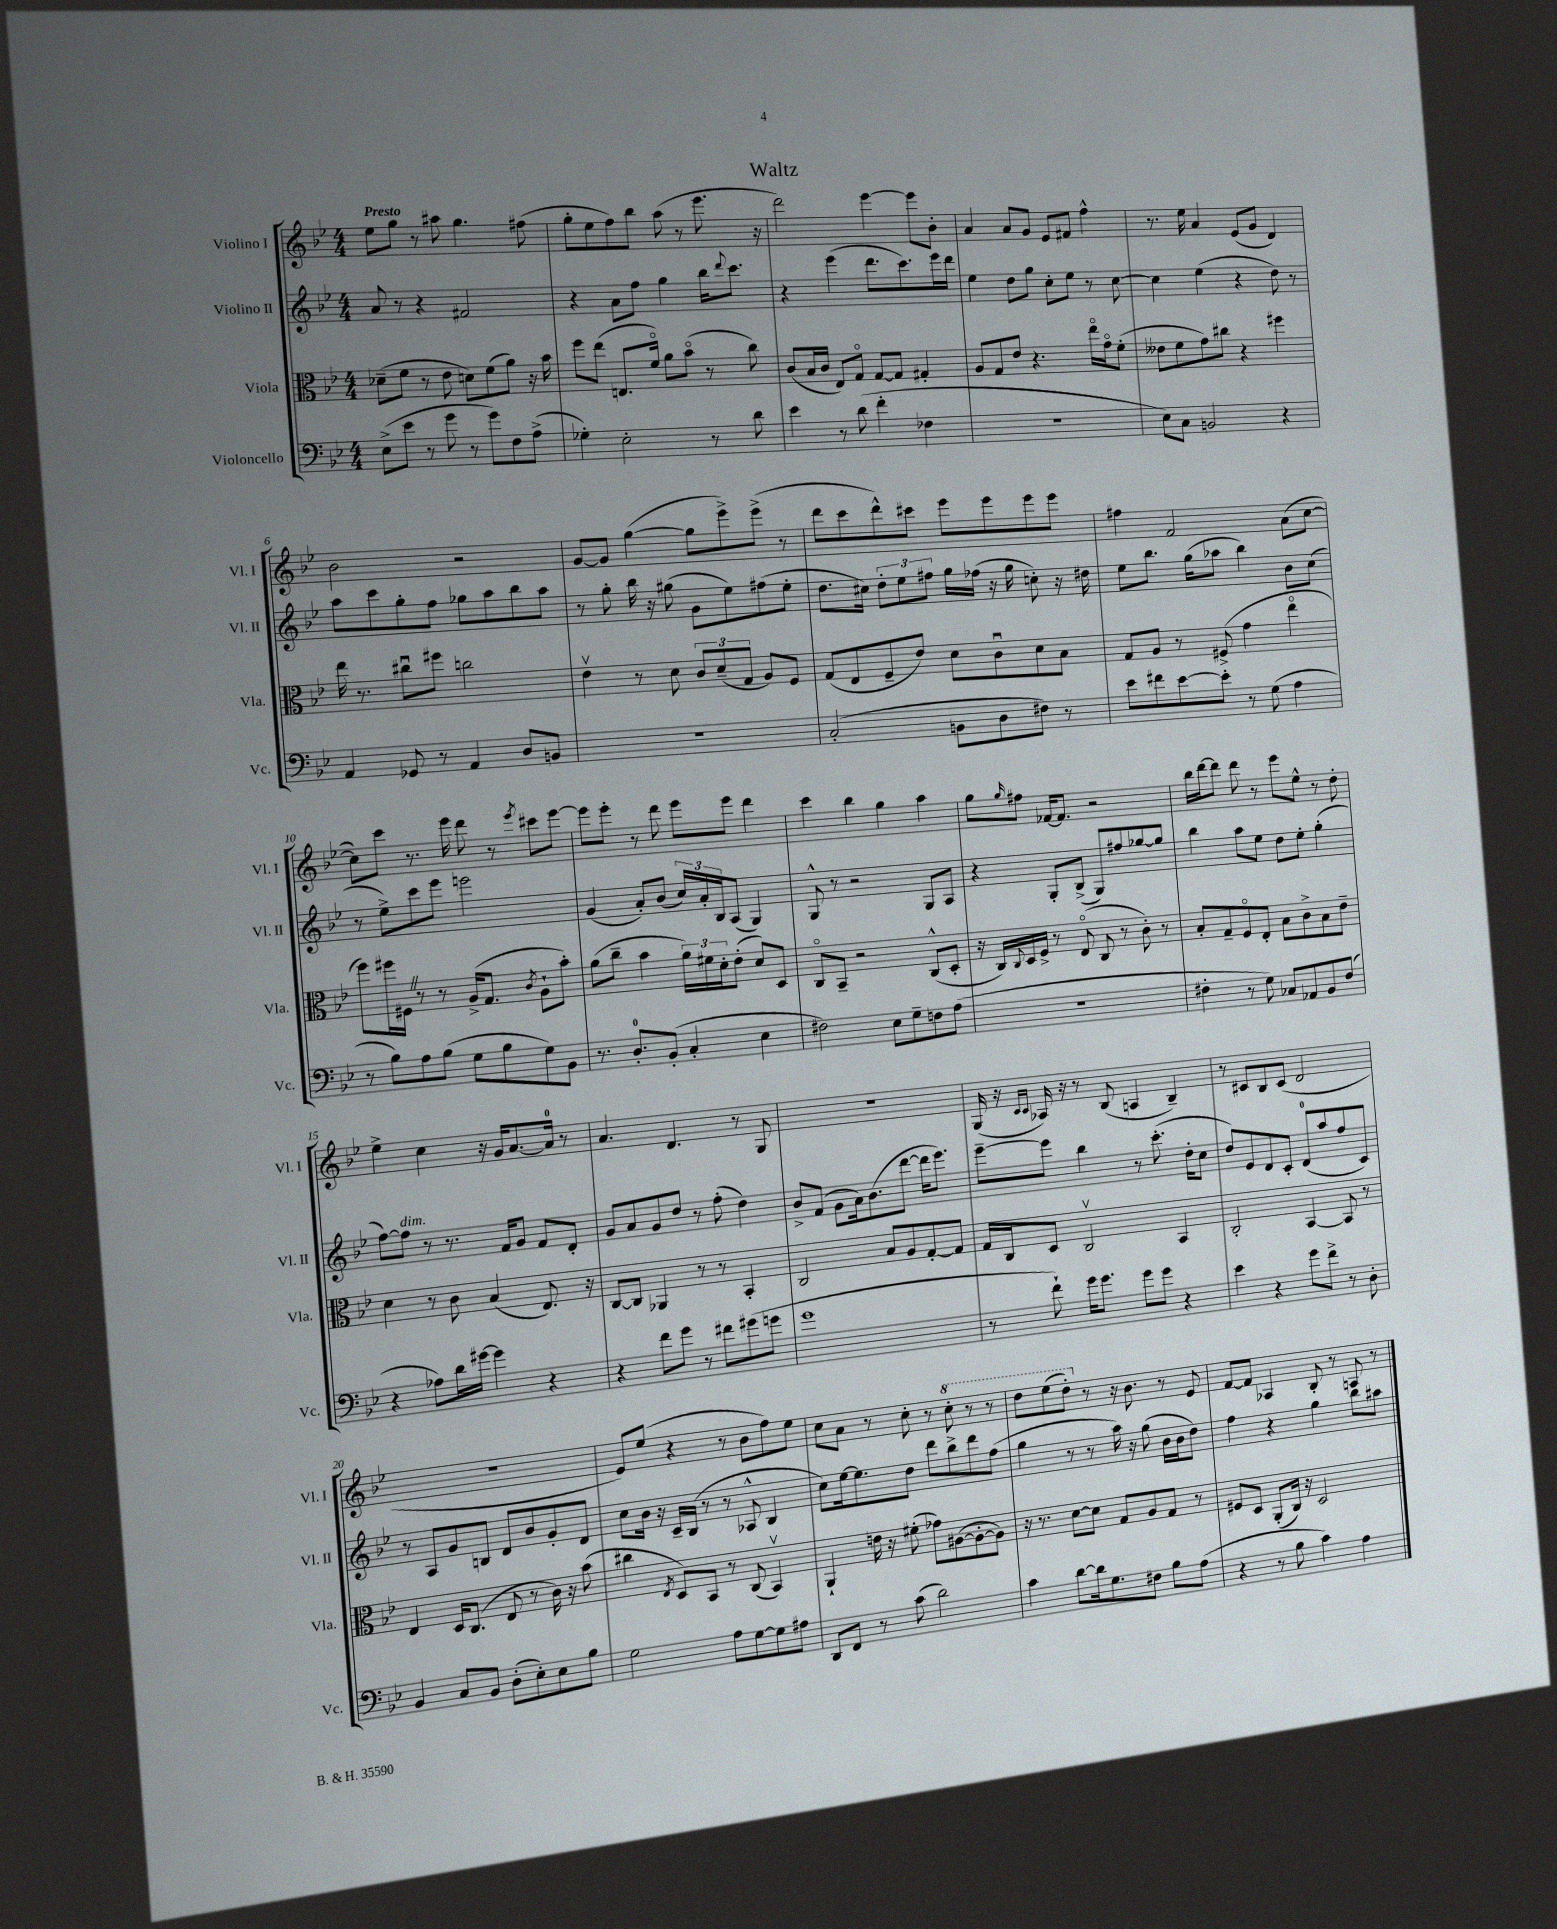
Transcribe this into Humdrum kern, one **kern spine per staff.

**kern	**kern	**kern	**kern
*part4	*part3	*part2	*part1
*staff4	*staff3	*staff2	*staff1
*I"Violoncello	*I"Viola	*I"Violino II	*I"Violino I
*I'Vc.	*I'Vla.	*I'Vl. II	*I'Vl. I
*clefF4	*clefC3	*clefG2	*clefG2
*k[b-e-]	*k[b-e-]	*k[b-e-]	*k[b-e-]
*M4/4	*M4/4	*M4/4	*M4/4
=1	=1	=1	=1
!	!	!	!LO:TX:a:B:t=Presto
(8E-^\L	(8d-X~\L	8a/	8ee-\L
8e-\J	8f\J	8r	8gg\J
8r	8r	4r	8r
8g\	8e-\	.	8aa#X\
8r	8dn\L)	2f#X/	4.gg\
8g\L)	(8f\	.	.
8F\	8a\J)	.	.
(8A^\J	16r	.	(8ff#X\
.	16b-\	.	.
=2	=2	=2	=2
4G-X'\)	8ff\L	4r	8gg'\L
.	(8ee-\J	.	8ee-\
2E-'\	8.En/L	8a\L	8ff\)
.	.	8ff\J	8bb-\J
.	16f/Jk)	.	.
.	8a\L	4gg\	(8aa\
.	(8b-\J	.	8r
8r	8r	16bb-\KL	8.eee-\
.	.	8qqddd/	.
.	.	8.ccc\J	.
8d\	8cc\)	.	.
.	.	.	16r
=3	=3	=3	=3
4e-\	(8c/L	4r	2ddd\)
.	16B-/L	.	.
.	16c/JJ	.	.
8r	8E-/L)	(4eee-\	.
(8d\	8G/J	.	.
4f'\	[8G/L	8.ddd\L	[4eee-\
.	8G/J]	.	.
.	.	8.ccc\)	.
4F-X\	4G#X'/	.	8eee-\L]
.	.	16eee-\L	8b-'\J
.	.	16ddd\JJ	.
=4	=4	=4	=4
1r	8A/L	4ee-\	4a/
.	8G/	.	.
.	8e-/J	8dd\L	8a/L
.	4.r	8gg\J	8g/J
.	.	8cc'\L	8e-/L
.	.	8ee-\J	8f#X/J
.	16ee-\LL	8r	4ff^^\
.	16g\J	.	.
.	(8f'\J	[8cc\	.
=5	=5	=5	=5
8E-\L)	8e--X\L	4cc\]	8.r
8C\J	8f\	.	.
.	.	.	16ee-\
2BBn/	8g\)	(4ee-\	4a/
.	8cc#X\J	.	.
.	4r	4r	(8e-/L
.	.	.	8g/J
4r	4ff#X\	8dd\)	4d/)
.	.	8r	.
!!LO:LB:g=z
=6	=6	=6	=6
4AA/	16ee-\	8aa\L	2b-\
.	8.r	.	.
.	.	8ccc\	.
8GG-X/	8cc#Xu\L	8gg'\	.
8r	8ff#X\J	8ff\J	.
4AA/	2ccn\	8gg-X\L	2r
.	.	8aa\	.
8D/L	.	8bb-\	.
8BBn/J	.	8aa\J	.
=7	=7	=7	=7
1r	4e-v\	8r	[8g/L
.	.	8gg'\	8g/J]
.	8r	16bb-\	([4gg\
.	.	16r	.
.	8d\	(8gg#X\	.
.	12c/L	8g\L	8gg\L]
.	(12d~/	.	.
.	.	8ee-\)	8eee-^\)
.	12G/J	.	.
.	8A/L)	(8ff#X\	(8eee-^\J
.	8F/J	8ee-'\J	8r
=8	=8	=8	=8
(2C'/	(8G/L	8.dd\L	8ddd\L
.	8E-/	.	8ccc\
.	.	16cc#X\Jk)	.
.	8F~/	12dd'\L	8ddd^^\)
.	.	12ee-\	.
.	8e-/J)	.	8ccc#X\J
.	.	12ff#X\J	.
8BBn\L	8d\L	16gg\LL	8eee-\L
.	.	(16ff-X\JJ	.
8D\	8cu\	16r	8eee-\
.	.	16gg\	.
8F#X\J)	8d\	8ccn'\)	8eee-\
8r	8B-\J	16r	8eee-\J
.	.	16dd#X\	.
=9	=9	=9	=9
8e-\L	8G/L	8ee-\L	4ff#X\
8f#X\	8A/J	8.bb-\J	.
[8e-\	8r	.	2f/
.	.	(16gg\KL	.
8e-'\J]	(8F#X^/	8aa-X\J	.
8r	4g\	4bb-\)	.
(8G\	.	.	.
4A\	4ee-\	8b-\L	(8a\L
.	.	(8cc\J	[8cc\J
!!LO:LB:g=z
=10	=10	=10	=10
8r	8ff\L)	8r	8cc\L])
8B-\L)	16ff#X\L	8ee-^\L)	8ccc\J
.	16F#XZ\JJ	.	.
8A\	8r	8ccc\	8.r
(8B-\J	8r	8eee-\J	.
.	.	.	16eee-\
8G\L	(16A^/KL	2eeen\	8ddd\
.	8.G/J	.	.
8B-\	.	.	8r
.	8qc/	.	8qeee-/
8G\)	8A`\L	.	8ccc#X\L
8BB-\J	8b-'\J)	.	[8eee-\J
=11	=11	=11	=11
8.r	(8a\L	(4g/	8eee-\L]
.	8cc~\J	.	8eee-'\J
8.D'/L	.	.	.
.	4b-\	8a'/L)	8r
(8BB-'/J	.	(8b-/J	8ddd\
4C'/	24a\LL)	24cc/LL)	8eee-\L
.	24f#X\	24a'/	.
.	24d'\J	24B-/J	.
.	(8e-'\J	(8A/J	8eee-\J
4E-\	8d/L)	4G/)	4ddd\
.	8D/J	.	.
=12	=12	=12	=12
2F#X\)	8C/L	8G^^/	4ccc\
.	8BB-~/J	8r	.
.	2r	2r	4bb-\
8E-\L	.	.	4gg\
8G~\	.	.	.
8Fn\	(8C^^/L	8G/L	4aa\
(8A\J	8D'/J	8A/J	.
=13	=13	=13	=13
1r	16r	4r	8gg\L
.	16C/LL)	.	.
.	8qqC/	.	16qqgg/
.	16D/	.	8ff#X\J
.	16F^/JJ	.	.
.	8r	8G'/L	[16f-X/KL
.	.	.	8.f-/J]
.	(8E-/	(8B-^/J	.
.	8C/	8G/L)	2r
.	8r	8ff#X/	.
.	8c'\)	[8gg-X/	.
.	8r	8gg-/J]	.
=14	=14	=14	=14
4F#X'\	8B-'/L	4bb-\	16bb-\LL
.	.	.	[16ddd\J
.	8G~/	.	8ddd\J]
8r	8F/	8aa\L	8ddd\
8G\)	8E-'/J	8ee-\J	8r
8C-X/L	8B-\L	8dd\L	8eee-\L
8AA-X/	8c^\	8ee-'\J	8ee-^^\J
8BB-/	8B-\	(4gg'\	8r
(8F#/J	8e-~\J	.	8dd'\
!!LO:LB:g=z
=15	=15	=15	=15
4r	4d\	[8ff\L)	4ee-^\
!	!	!LO:TX:a:i:t=dim.	!
.	.	8ff\J]	.
8A-X\L)	8r	8r	4cc\
16d\L	8c\	8.r	.
[16g#X\JJ	.	.	.
4g#\]	(4B-/	.	16r
.	.	16f/KL	16g/KL
.	.	8g/J	[8.a/
4r	8.E-/)	8f/L	.
.	.	.	16a/Jk]
.	.	8d'/J	8r
.	16r	.	.
=16	=16	=16	=16
4r	[8C/L	8g/L	4.a/
.	8C/J]	8a/	.
8f\L	4AA-X/	8g/	.
8g\J	.	8dd/J	4.d/
8r	8r	8r	.
8f#X\L	8r	(8ff'\	.
(8g#X\	4BB-'/	4dd\)	8r
8gn\J	.	.	8G/
=17	=17	=17	=17
1g	2C/	8b-^/L	1r
.	.	(8f/J	.
.	.	8g\L	.
.	.	16a\k)	.
.	.	(8.b-\	.
.	8B-/L	.	.
.	8A/	[8ddd\J	.
.	[8G'/	16ddd\KL]	.
.	.	8.eee-\J)	.
.	8G/J]	.	.
=18	=18	=18	=18
8r	16G/LL	[8eee-~\L	(16G/
.	16C/J	.	16r
.	.	.	16qqc/LL
.	.	.	16qqc/JJ
8f`\)	8D/J	8eee-\J]	16A-X/)
.	.	.	16r
16g\KL	2Cv/	4bb-\	8r
8.g\J	.	.	.
.	.	.	(8B-/
8g\L	.	8r	4An/
8g\J	.	(8.ccc'\	.
4r	4BB-/	.	4B-~/)
.	.	16dd'\KL	.
.	.	8cc\J	.
=19	=19	=19	=19
4e-\	2C'/	8dd/L)	8r
.	.	8e-/	8c#X/L
4r	.	8d/	8B-/
.	.	8c'/J	(8c#/J
8g\L	[4BB-/	(8d/L	2d/
8f^\J	.	8aa/	.
8r	8BB-/]	8ff/	.
8D'\	8r	8c/J)	.
!!LO:LB:g=z
=20	=20	=20	=20
4BB-/	4E-/	8r	1r
.	.	8A/L	.
8C/L	16D/KL	8g/	.
.	(8.C/J	.	.
8BB-/J	.	8Bn/J	.
(8D'\L	8E-/	8d/L	.
8E-'\)	8r	8b-/	.
8E-\	16c\)	8g'/	.
.	16r	.	.
8B-\J	(8b-\	8d/J	.
=21	=21	=21	=21
2G\	4cc#X\	8cc\L	8e-/L)
.	.	16b-\Jk	(8ee-/J
.	.	16r	.
.	8qE-/	.	.
.	8D/L)	16c~/LL	4r
.	.	(16B-/JJ	.
.	8BB-/J	8r	.
8A\L	8r	8r	8r
[8G\	(8C/	8A-X^^/	8b-\L
8G\]	4BB-v/)	4B-/	8ff\)
8A#X\J	.	.	8ee-\J
=22	=22	=22	=22
8DD/L	4AA`/	8cc\L)	8cc\L
8FF/J	.	[16ee-\k	8a\J
.	.	8.ee-\]	.
8r	16en\	.	8r
.	16r	.	.
(8c\	(8f#X'\	8dd\J	8cc'\
2d\)	8g-X\L)	8ddd\L	8r
*	*	*	*8va
.	([8A#X\	8bb-^\	8ccc'\
.	8A#'\_	8ddd\	8r
.	8A#\J])	(8ff\J	8r
=23	=23	=23	=23
4c\	16r	4gg\	8ddd\L
.	8.r	.	.
.	.	.	(8eee-\
[8d\L	[8d\L	8r	8ddd'\J)
*	*	*	*X8va
16d\k]	8d\J]	8r	8r
8.G\	.	.	.
.	8G/L	16aa\)	16r
.	.	16r	8.b-\
8F#X\J	8A/	(8gg\	.
8B-\L	8G/J	16b-\LL	8r
.	.	16b-\J	.
(8A\J	8r	8dd\J)	8e-/
=24	=24	=24	=24
4r	8F#X/L	4ff\	[8f/L
.	8D/J	.	8f/J]
8r	(8AA'/L	4r	4A-X/
8B-\	16C/Jk)	.	.
.	16r	.	.
4c\)	2D/	4gg\	8B-'/
.	.	.	8r
4A\	.	8bb-\L	8An/
.	.	8aa#X\J	8r
==	==	==	==
*-	*-	*-	*-
